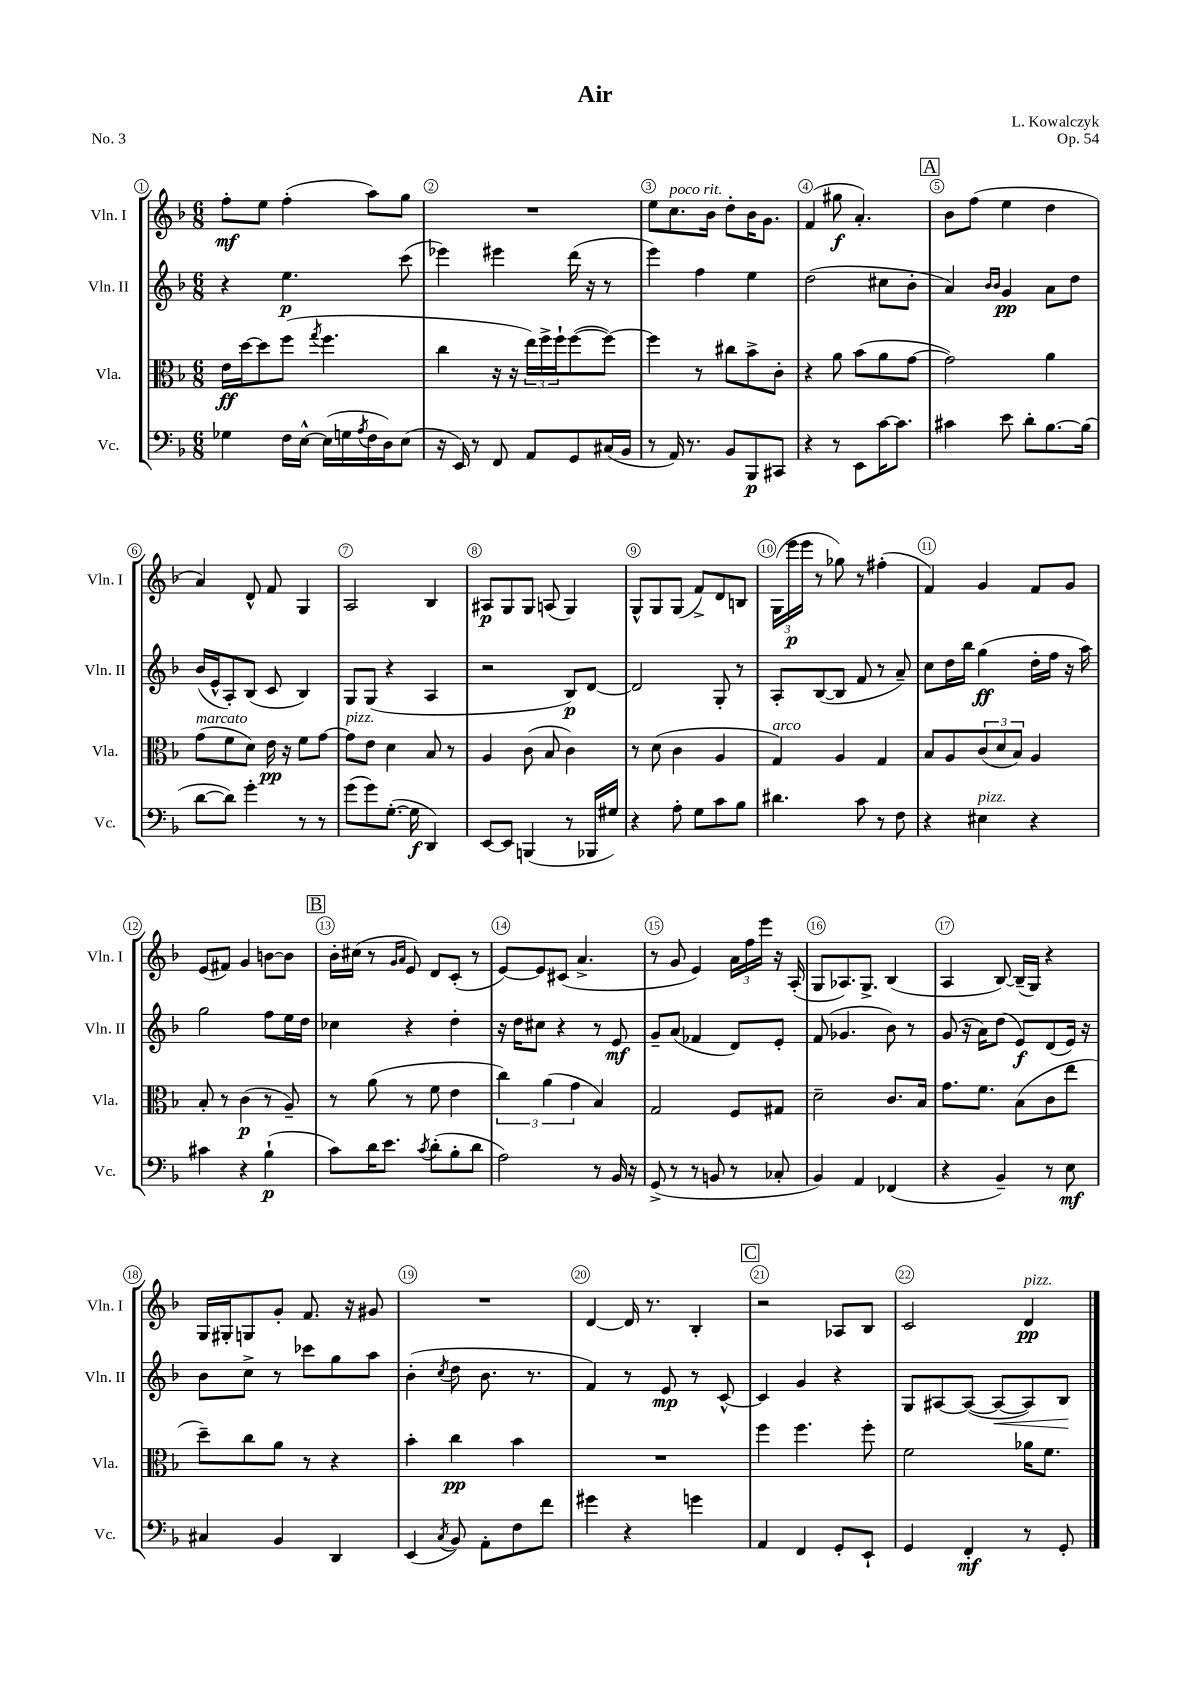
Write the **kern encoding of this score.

**kern	**dynam	**kern	**dynam	**kern	**dynam	**kern	**dynam
*part4	*part4	*part3	*part3	*part2	*part2	*part1	*part1
*staff4	*staff4	*staff3	*staff3	*staff2	*staff2	*staff1	*staff1
*I"Vc.	*	*I"Vla.	*	*I"Vln. II	*	*I"Vln. I	*
*I'Vc.	*	*I'Vla.	*	*I'Vln. II	*	*I'Vln. I	*
*clefF4	*	*clefC3	*	*clefG2	*	*clefG2	*
*k[b-]	*	*k[b-]	*	*k[b-]	*	*k[b-]	*
*M6/8	*	*M6/8	*	*M6/8	*	*M6/8	*
=1	=1	=1	=1	=1	=1	=1	=1
4G-X\	.	16e\LL	ff	4r	.	8ff'\L	mf
.	.	[16dd\J	.	.	.	.	.
.	.	8dd\]	.	.	.	8ee\J	.
16F\LL	.	(8ff\J	.	4.ee\	p	(4ff'\	.
[16E^^\JJ	.	.	.	.	.	.	.
.	.	8qgg/	.	.	.	.	.
(16E\LL]	.	4.ff\	.	.	.	.	.
16Gn\	.	.	.	.	.	.	.
8qA/	.	.	.	.	.	.	.
16F\	.	.	.	.	.	8aa\L)	.
16D\J)	.	.	.	.	.	.	.
(8E\J	.	.	.	(8ccc\	.	8gg\J	.
=2	=2	=2	=2	=2	=2	=2	=2
16r	.	4cc\	.	4eee-X\)	.	2.r	.
16EE/)	.	.	.	.	.	.	.
8r	.	.	.	.	.	.	.
8FF/	.	16r	.	4eee#X\	.	.	.
.	.	16r	.	.	.	.	.
8AA/L	.	24ee\LL)	.	.	.	.	.
.	.	24ff^\	.	.	.	.	.
.	.	24ff`\J	.	.	.	.	.
8GG/	.	([8ff\	.	(16ddd\	.	.	.
.	.	.	.	16r	.	.	.
(16C#X/L	.	8ff\J_)	.	8r	.	.	.
16BB-/JJ	.	.	.	.	.	.	.
=3	=3	=3	=3	=3	=3	=3	=3
8r	.	4ff\]	.	4eee\)	.	8ee\L	.
!	!	!	!	!	!	!LO:TX:a:i:t=poco rit.	!
16AA/)	.	.	.	.	.	8.cc\	.
8.r	.	.	.	.	.	.	.
.	.	8r	.	4ff\	.	.	.
.	.	.	.	.	.	16b-\Jk	.
8BB-/L	.	8cc#X\L	.	.	.	8dd'\L	.
8BBB-/	p	8b-^\	.	4ee\	.	16b-\K	.
.	.	.	.	.	.	8.g\J	.
8CC#X/J	.	8c'\J	.	.	.	.	.
=4	=4	=4	=4	=4	=4	=4	=4
4r	.	4r	.	(2dd\	.	(4f/	.
8r	.	8a\	.	.	.	8gg#X\	f
8EE\L	.	(8b-\L	.	.	.	4.a'/)	.
[16c\K	.	8a\	.	8cc#X\L	.	.	.
8.c\J]	.	.	.	.	.	.	.
.	.	[8g\J	.	8b-'\J	.	.	.
!!LO:REH:place=s1:t=A
=5	=5	=5	=5	=5	=5	=5	=5
4c#X\	.	2g\])	.	4a/)	.	8b-\L	.
.	.	.	.	.	.	(8ff\J	.
.	.	.	.	16qqb-/LL	.	.	.
.	.	.	.	16qqb-/JJ	.	.	.
8e\	.	.	.	4g/	pp	4ee\	.
8d'\L	.	.	.	.	.	.	.
[8.B-\	.	4a\	.	8a\L	.	4dd\	.
.	.	.	.	8dd\J	.	.	.
(16B-\Jk]	.	.	.	.	.	.	.
!!LO:LB:g=z
=6	=6	=6	=6	=6	=6	=6	=6
!	!	!LO:TX:a:i:t=marcato	!	!	!	!	!
[8d\L	.	(8g\L	.	(16b-/LL	.	4a/)	.
.	.	.	.	16e^^/J	.	.	.
8d\J])	.	8f\	.	8A'/)	.	.	.
4g'\	.	8d\J)	.	(8B-/J	.	8d^^/	.
.	.	16e\	pp	8c/	.	8f/	.
.	.	16r	.	.	.	.	.
8r	.	8f\L	.	4B-/)	.	4G/	.
8r	.	[8g\J	.	.	.	.	.
=7	=7	=7	=7	=7	=7	=7	=7
!	!	!LO:TX:a:i:t=pizz.	!	!	!	!	!
(8g\L	.	8g\L]	.	8G/L	.	2A/	.
8g\)	.	8e\J	.	(8G/J	.	.	.
([8.G'\J	.	4d\	.	4r	.	.	.
16G\]	f	.	.	.	.	.	.
4DD/)	.	8B-/	.	4A/	.	4B-/	.
.	.	8r	.	.	.	.	.
=8	=8	=8	=8	=8	=8	=8	=8
[8EE/L	.	4A/	.	2r	.	8A#X/L	p
8EE/J]	.	.	.	.	.	8G/	.
(4BBBn/	.	(8c\	.	.	.	8G/J	.
.	.	8B-/	.	.	.	(8An/	.
8r	.	4c\)	.	8B-/L)	p	4G/)	.
16BBB-X/LL	.	.	.	[8d/J	.	.	.
16G#X/JJ)	.	.	.	.	.	.	.
=9	=9	=9	=9	=9	=9	=9	=9
4r	.	8r	.	2d/]	.	8G^^/L	.
.	.	(8d\	.	.	.	8G/	.
8A'\	.	4c\	.	.	.	(8G/J	.
8G\L	.	.	.	.	.	8f^/L)	.
8c\	.	4A/	.	8G'/	.	8d/	.
8B-\J	.	.	.	8r	.	8Bn/J	.
=10	=10	=10	=10	=10	=10	=10	=10
!	!	!LO:TX:a:i:t=arco	!	!	!	!	!
4.d#X\	.	4G/)	.	8A'/L	.	(24G\LL	.
.	.	.	.	.	.	24eee\	p
.	.	.	.	.	.	24eee\JJ	.
.	.	.	.	([8B-/	.	8r	.
.	.	4A/	.	8B-/J]	.	8gg-X\)	.
8c\	.	.	.	8f/	.	8r	.
8r	.	4G/	.	8r	.	(4ff#X'\	.
8F\	.	.	.	8a~/)	.	.	.
=11	=11	=11	=11	=11	=11	=11	=11
4r	.	8B-/L	.	8cc\L	.	4f/)	.
.	.	8A/	.	16dd\L	.	.	.
.	.	.	.	16bb-\JJ	.	.	.
!LO:TX:a:i:t=pizz.	!	!	!	!	!	!	!
4E#X\	.	(12c/	.	(4gg\	ff	4g/	.
.	.	12d/	.	.	.	.	.
.	.	12B-/J)	.	.	.	.	.
4r	.	4A/	.	16dd'\LL	.	8f/L	.
.	.	.	.	16ff\JJ	.	.	.
.	.	.	.	16r	.	8g/J	.
.	.	.	.	16aa\)	.	.	.
!!LO:LB:g=z
=12	=12	=12	=12	=12	=12	=12	=12
4c#X\	.	8B-'/	.	2gg\	.	(8e/L	.
.	.	8r	.	.	.	8f#X/J)	.
4r	.	(4c\	p	.	.	4g/	.
(4B-`\	p	8r	.	8ff\L	.	[8bn\L	.
.	.	8A~/)	.	16ee\L	.	8b\J]	.
.	.	.	.	16dd\JJ	.	.	.
!!LO:REH:place=s1:t=B
=13	=13	=13	=13	=13	=13	=13	=13
8c\L)	.	8r	.	4cc-X\	.	16b-'\LL	.
.	.	.	.	.	.	(16cc#X\JJ	.
16d\K	.	(8a\	.	.	.	8r	.
8.e\J	.	.	.	.	.	.	.
.	.	.	.	.	.	16qqg/LL	.
.	.	.	.	.	.	16qqa/JJ	.
.	.	8r	.	4r	.	8e/)	.
8qc/	.	.	.	.	.	.	.
(8d'\L	.	8f\	.	.	.	8d/L	.
8B-'\	.	4e\	.	4dd'\	.	(8c'/J	.
8d\J	.	.	.	.	.	8r	.
=14	=14	=14	=14	=14	=14	=14	=14
2A\)	.	6cc\)	.	16r	.	[8e/L)	.
.	.	.	.	16dd\KL	.	.	.
.	.	.	.	8cc#X\J	.	8e/]	.
.	.	(6a\	.	.	.	.	.
.	.	.	.	4r	.	(8c#X/J	.
.	.	6g\	.	.	.	.	.
.	.	.	.	.	.	4.a^/	.
8r	.	4B-/)	.	8r	.	.	.
16BB-/	.	.	.	8e/	mf	.	.
16r	.	.	.	.	.	.	.
=15	=15	=15	=15	=15	=15	=15	=15
(8GG^/	.	2G/	.	8g~/L	.	8r	.
8r	.	.	.	(8a/J	.	8g/	.
8r	.	.	.	4f-X/	.	4e/)	.
8BBn/	.	.	.	.	.	.	.
8r	.	8F/L	.	8d/L)	.	24a\LL	.
.	.	.	.	.	.	24ff\	.
.	.	.	.	.	.	24eee\JJ	.
8C-X'/	.	8G#X/J	.	8e'/J	.	16r	.
.	.	.	.	.	.	(16A'/	.
=16	=16	=16	=16	=16	=16	=16	=16
4BB-/)	.	2d~\	.	(8f/	.	8G/L	.
.	.	.	.	4.g-X/	.	8.A-X/)	.
4AA/	.	.	.	.	.	.	.
.	.	.	.	.	.	8.G^/J	.
(4FF-X/	.	8.c/L	.	8b-\)	.	(4B-/	.
.	.	.	.	8r	.	.	.
.	.	16B-/Jk	.	.	.	.	.
=17	=17	=17	=17	=17	=17	=17	=17
4r	.	8.g\L	.	(8g/	.	4A/	.
.	.	.	.	16r	.	.	.
.	.	8.f\J	.	16a\KL)	.	.	.
4BB-~/)	.	.	.	(8dd\J	.	[8B-/)	.
.	.	(8B-\L	.	8e/L)	f	(16B-~/LL]	.
.	.	.	.	.	.	16G/JJ)	.
8r	.	8c\	.	(8d/	.	4r	.
8E\	mf	8ee\J	.	16e/Jk)	.	.	.
.	.	.	.	16r	.	.	.
!!LO:LB:g=z
=18	=18	=18	=18	=18	=18	=18	=18
4C#X/	.	8dd~\L)	.	8b-\L	.	16G/LL	.
.	.	.	.	.	.	16G#X'/J	.
.	.	8cc\	.	8cc^\J	.	8Gn/	.
4BB-/	.	8a\J	.	8r	.	8g'/J	.
.	.	8r	.	8ccc-X\L	.	8.f/	.
4DD/	.	4r	.	8gg\	.	.	.
.	.	.	.	.	.	16r	.
.	.	.	.	8aa\J	.	8g#X/	.
=19	=19	=19	=19	=19	=19	=19	=19
(4EE/	.	4b-'\	.	(4b-'\	.	2.r	.
8qC/	.	.	.	8qcc/	.	.	.
8BB-/)	.	4cc\	pp	8dd\	.	.	.
8AA'\L	.	.	.	8.b-\	.	.	.
8F\	.	4b-\	.	.	.	.	.
.	.	.	.	8.r	.	.	.
8f\J	.	.	.	.	.	.	.
=20	=20	=20	=20	=20	=20	=20	=20
4g#X\	.	2.r	.	4f/)	.	[4d/	.
4r	.	.	.	8r	.	16d/]	.
.	.	.	.	.	.	8.r	.
.	.	.	.	8e/	mp	.	.
4gn\	.	.	.	8r	.	4B-'/	.
.	.	.	.	[8c^^/	.	.	.
!!LO:REH:place=s1:t=C
=21	=21	=21	=21	=21	=21	=21	=21
4AA/	.	4ff\	.	4c/]	.	2r	.
4FF/	.	4.ff\	.	4g/	.	.	.
8GG'/L	.	.	.	4r	.	8A-X/L	.
8EE`/J	.	8ff'\	.	.	.	8B-/J	.
=22	=22	=22	=22	=22	=22	=22	=22
4GG/	.	2f\	.	8G/L	.	2c/	.
.	.	.	.	[8A#X/	.	.	.
4FF'/	mf	.	.	(8A#/J_	.	.	.
!	!	!	!	!	!LO:HP:b	!	!
.	.	.	.	8A#/L_	<	.	.
!	!	!	!	!	!	!LO:TX:a:i:t=pizz.	!
8r	.	16a-X\KL	.	8A#/])	.	4d/	pp
.	.	8.f\J	.	.	.	.	.
8GG'/	.	.	.	8B-/J	.	.	.
.	.	.	.	.	[	.	.
==	==	==	==	==	==	==	==
*-	*-	*-	*-	*-	*-	*-	*-
